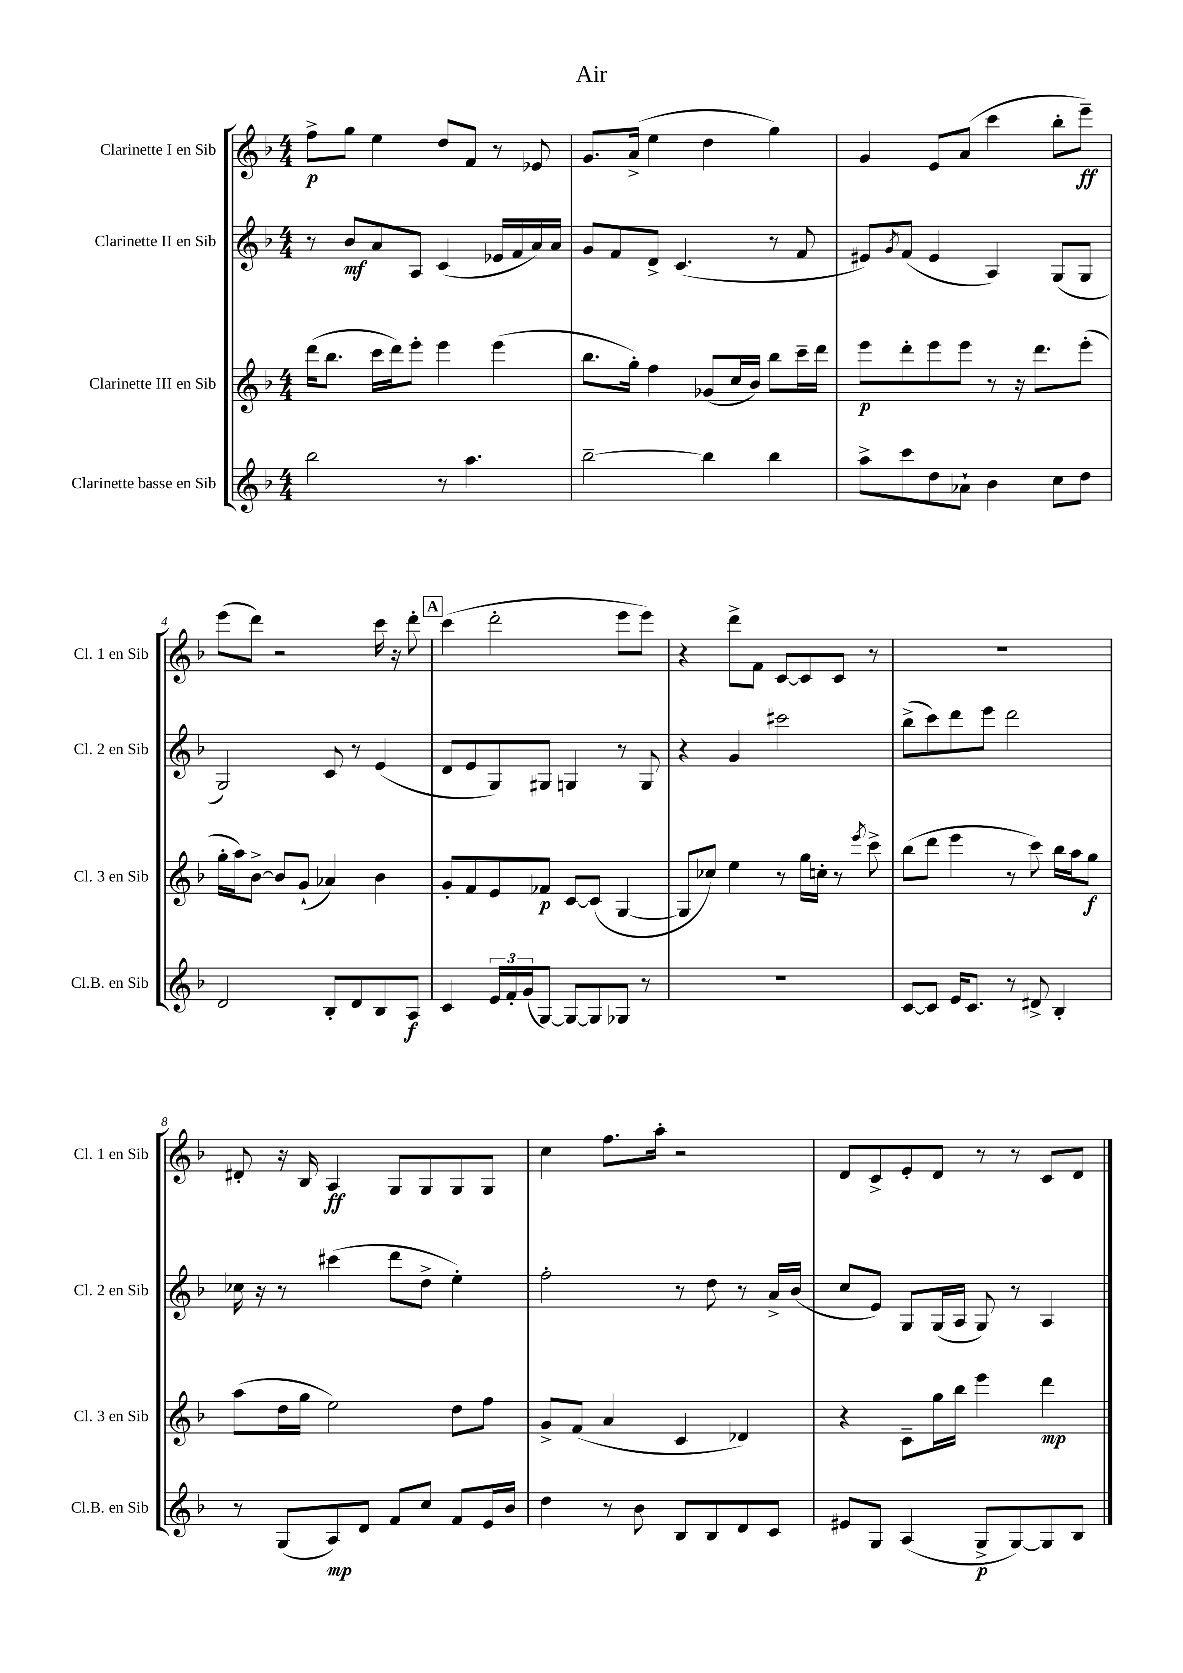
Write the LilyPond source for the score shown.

\header { title = "Air" }
<<
\new StaffGroup <<
\new Staff = "s0" \with { instrumentName = "Clarinette I en Sib" shortInstrumentName = "Cl. 1 en Sib" } {
    \clef treble \key f \major \numericTimeSignature \time 4/4
    f''8->\p g''8 e''4 d''8 f'8 r8 ees'8 |
    g'8. a'16->( e''4 d''4 g''4) |
    g'4 e'8 a'8( c'''4 bes''8-. e'''8--\ff) |
    e'''8( d'''8) r2 c'''16 r16 d'''8-. |
    \mark \markup { \box "A" } c'''4( d'''2-. e'''8 e'''8) |
    r4 d'''8-> f'8 c'8~ c'8 c'8 r8 |
    R1 |
    dis'8-. r16 bes16 a4\ff g8 g8 g8 g8 |
    c''4 f''8. a''16-. r2 |
    d'8 c'8-> e'8-. d'8 r8 r8 c'8 d'8 \bar "|." |
}
\new Staff = "s1" \with { instrumentName = "Clarinette II en Sib" shortInstrumentName = "Cl. 2 en Sib" } {
    \clef treble \key f \major \numericTimeSignature \time 4/4
    r8 bes'8\mf a'8 a8 c'4( ees'16 f'16 a'16) a'16 |
    g'8 f'8 d'8-> c'4.( r8 f'8 |
    eis'8) \acciaccatura { g'8 } f'8( eis'4 a4) g8( g8 |
    g2) c'8 r8 e'4( |
    \mark \markup { \box "A" } d'8 e'8 g8) gis8 g4 r8 g8 |
    r4 g'4 cis'''2 |
    bes''8->( c'''8) d'''8 e'''8 d'''2 |
    ces''16 r16 r8 cis'''4( d'''8 d''8-> e''4-.) |
    f''2-. r8 d''8 r8 a'16-> bes'16( |
    c''8 e'8) g8 g16( a16 g8) r8 a4 \bar "|." |
}
\new Staff = "s2" \with { instrumentName = "Clarinette III en Sib" shortInstrumentName = "Cl. 3 en Sib" } {
    \clef treble \key f \major \numericTimeSignature \time 4/4
    d'''16( bes''8. c'''16 d'''16) e'''8-. e'''4 e'''4( |
    bes''8. g''16-.) f''4 ges'8( c''16 bes'16) bes''8 c'''16-- d'''16 |
    e'''8\p d'''8-. e'''8 e'''8 r8 r16 d'''8. e'''8-.( |
    g''16-. a''16) bes'8~-> bes'8 g'8-!( aes'4) bes'4 |
    \mark \markup { \box "A" } g'8-. f'8 e'8 fes'8\p c'8~ c'8( g4~ |
    g8 ces''8) e''4 r8 g''16 c''16-. r8 \acciaccatura { e'''8 } c'''8-> |
    bes''8( d'''8 e'''4 r8 c'''8) bes''16 a''16 g''8\f |
    a''8( d''16 g''16 e''2) d''8 f''8 |
    g'8-> f'8( a'4 c'4 des'4) |
    r4 c'8-- g''16 bes''16 e'''4 d'''4\mp \bar "|." |
}
\new Staff = "s3" \with { instrumentName = "Clarinette basse en Sib" shortInstrumentName = "Cl.B. en Sib" } {
    \clef treble \key f \major \numericTimeSignature \time 4/4
    bes''2 r8 a''4. |
    bes''2~-- bes''4 bes''4 |
    a''8-> c'''8 d''8 aes'8-! bes'4 c''8 d''8 |
    d'2 bes8-. d'8 bes8 a8\f |
    \mark \markup { \box "A" } c'4 \tuplet 3/2 { e'16 f'16-. g'16( } g8~) g8~ g8 ges8 r8 |
    R1 |
    c'8~ c'8 e'16 c'8. r8 dis'8-> bes4-. |
    r8 g8( a8\mp) d'8 f'8 c''8 f'8 e'16 bes'16 |
    d''4 r8 bes'8 bes8 bes8 d'8 c'8 |
    eis'8 g8 a4( g8->\p g8~) g8 bes8 \bar "|." |
}
>>
>>
